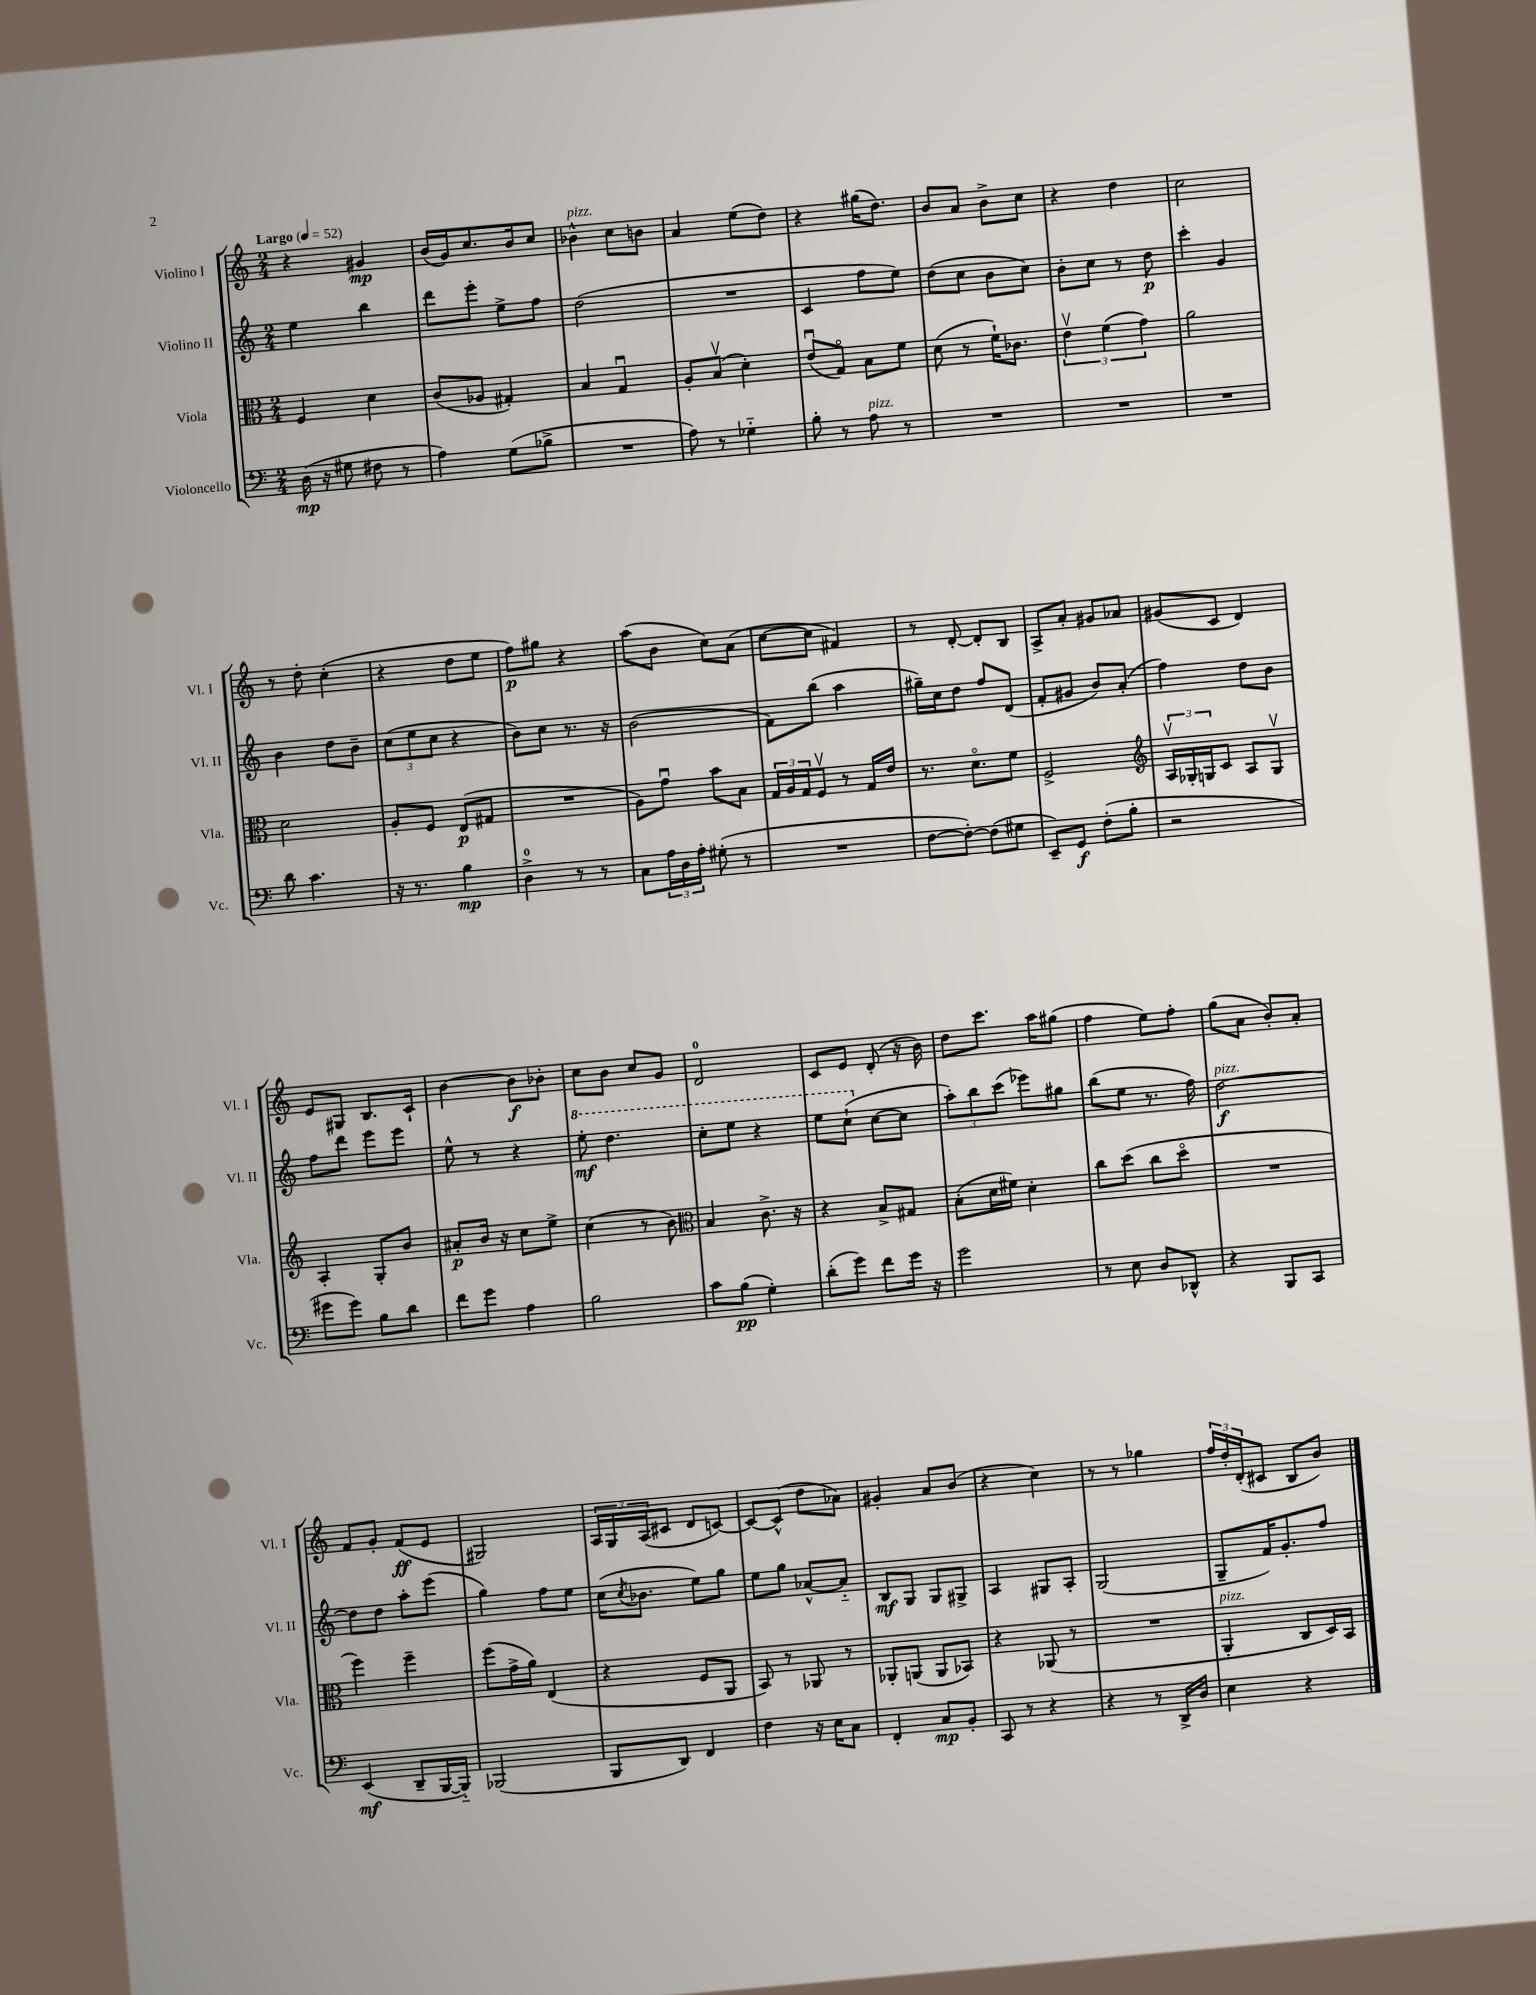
<<
\new StaffGroup <<
\new Staff = "s0" \with { instrumentName = "Violino I" shortInstrumentName = "Vl. I" } {
    \clef treble \key c \major \numericTimeSignature \time 2/4 \tempo "Largo" 4 = 52
    r4 gis'4\mp |
    b'16( g'16) c''8. b'16 c''8 |
    bes'4-^^\markup { \italic "pizz." } c''8 b'8 |
    a'4 e''8( d''8) |
    r4 gis''16( d''8.) |
    b'8 a'8 b'8-> c''8 |
    r4 d''4 |
    c''2 |
    r8 d''8-. c''4-.( |
    r4 d''8 e''8 |
    f''8\p) gis''8 r4 |
    a''8( b'8 c''8) a'8( |
    c''8~ c''8 fis'4) |
    r8 d'8~-. d'8-. b8 |
    a8-> a'8-. gis'8 aes'8 |
    gis'8( c'8 d'4) |
    e'8 gis8 b8. c'16-! |
    b'4~ b'8\f bes'8-. |
    c''8 b'8 c''8 g'8 |
    d'2-0 |
    c'8 e'8 d'8-.( r16 b'16) |
    d''8 c'''8. a''16 gis''8( |
    f''4 e''8) f''8-. |
    g''8( a'8 b'8-.) a'8-. |
    f'8 g'8-. f'8\ff( e'8 |
    gis2) |
    \tuplet 3/2 { a16 g16 a16( } cis'8 d'8 c'8~) |
    c'8~ c'8-^( d''8 aes'8) |
    gis'4-. a'8 b'8( |
    r4 c''4) |
    r8 r8 ges''4 |
    \tuplet 3/2 { f''16 d''16-. d'16-.( } cis'8 b8 b'8) \bar "|." |
}
\new Staff = "s1" \with { instrumentName = "Violino II" shortInstrumentName = "Vl. II" } {
    \clef treble \key c \major \numericTimeSignature \time 2/4
    e''4 b''4 |
    d'''8 e'''8-. e''8-> f''8 |
    d''2( |
    R2 |
    c'4 f''8 e''8) |
    d''8( c''8 b'8 c''8) |
    b'8-. c''8 r8 d''8\p |
    c'''4-. g'4 |
    b'4 d''8 b'8-- |
    \tuplet 3/2 { c''8( e''8 c''8 } r4 |
    b'8) c''8 r8. r16 |
    b'2( |
    f'8) b''8( a''4 |
    gis''16--) c''16 d''8 f''8 d'8( |
    f'8-. gis'8 b'8) a'8-.( |
    f''4) d''8 b'8 |
    f''8 d'''8 e'''8 e'''8 |
    e''8-^ r8 r4 |
    \ottava #1 e'''8-.\mf d'''4. |
    c'''8-. e'''8 r4 |
    e'''8 c'''8-!( \ottava #0 c''8~ c''8 |
    \tuplet 3/2 { a''8-.) b''8 c'''8( } ees'''8) gis''8 |
    b''8( e''8 r8. f''16) |
    d''2~\f^\markup { \italic "pizz." } |
    d''8 d''8 a''8-. e'''8( |
    g''4) f''8 e''8 |
    c''16( \acciaccatura { c''8 } bes'8. e''8) g''8 |
    e''8 g''8 aes'8~-^ aes'8-_ |
    b8\mf g8 g8 gis8-> |
    a4 gis8 a8-. |
    g2( |
    g8-- f'16) g'8.-. f''8 \bar "|." |
}
\new Staff = "s2" \with { instrumentName = "Viola" shortInstrumentName = "Vla." } {
    \clef alto \key c \major \numericTimeSignature \time 2/4
    f4 d'4 |
    c'8( aes8 gis4-.) |
    b4 g4\downbow |
    a8-. b8\upbow( d'4-.) |
    e'8\downbow( g8\flageolet) b8 f'8 |
    d'8( r8 f'16-!) ces'8. |
    \tuplet 3/2 { e'4\upbow f'4( g'4) } |
    a'2 |
    d'2 |
    a8-. f8 e8\p( gis8 |
    R2 |
    a8) g'8\downbow b'8 b8 |
    \tuplet 3/2 { g16 a16 g16 } f8\upbow r8 g16 e'16 |
    r8. d'8.\flageolet f'8 |
    f2-> |
    \clef treble \tuplet 3/2 { a16\upbow ges16-. g16 } c'8 a8 g8\upbow |
    a4-. g8-. b'8 |
    ais'8-.\p b'16 r16 c''8 e''8-> |
    c''4( r8 b'8) |
    \clef alto b4 c'8.-> r16 |
    r4 b8-> gis8 |
    b8-.( d'16 fis'16) d'4-. |
    c''8 d''8( c''8 d''8\flageolet |
    R2 |
    f''4) f''4-- |
    f''8( g'16-> a'16) e4( |
    r4 f8 a,8 |
    b,8) r8 aes,8 r8 |
    aes,8-. a,8( a,8 bes,8) |
    r4 aes,8( r8 |
    R2 |
    a,4-.^\markup { \italic "pizz." } c8 d16) b,16 \bar "|." |
}
\new Staff = "s3" \with { instrumentName = "Violoncello" shortInstrumentName = "Vc." } {
    \clef bass \key c \major \numericTimeSignature \time 2/4
    d16\mp( r16 gis8 fis8 r8 |
    a4) g8( bes8-> |
    R2 |
    a8) r8 ges4-_ |
    b8-. r8 a8^\markup { \italic "pizz." } r8 |
    R2 |
    R2 |
    R2 |
    d'8 c'4. |
    r16 r8. b4\mp |
    d4-0-> r8 r8 |
    c8 \tuplet 3/2 { a16 d16 a16-. } gis8-.( r8 |
    R2 |
    f8~ f8~-.) f8( gis8 |
    e,8--) g,8\f f8-.( b8-. |
    r2 |
    gis'8 gis'8) b8 d'8 |
    f'8 g'8 a4 |
    b2 |
    c'8 b8\pp( g4-.) |
    d'8-.( g'8) f'8 g'16 r16 |
    g'2 |
    r8 e8 d8 des,8-^ |
    r4 b,,8 c,8 |
    e,4\mf( d,8-- b,,16~ b,,16-_) |
    bes,,2( |
    b,,8 d,8) f,4 |
    f4 r16 e16 c8 |
    f,4-. c8\mp b,8-. |
    c,8 r8 r4 |
    r4 r8 d,16-> d16 |
    e4 r4 \bar "|." |
}
>>
>>
\layout { \context { \Score \remove "Bar_number_engraver" } }
